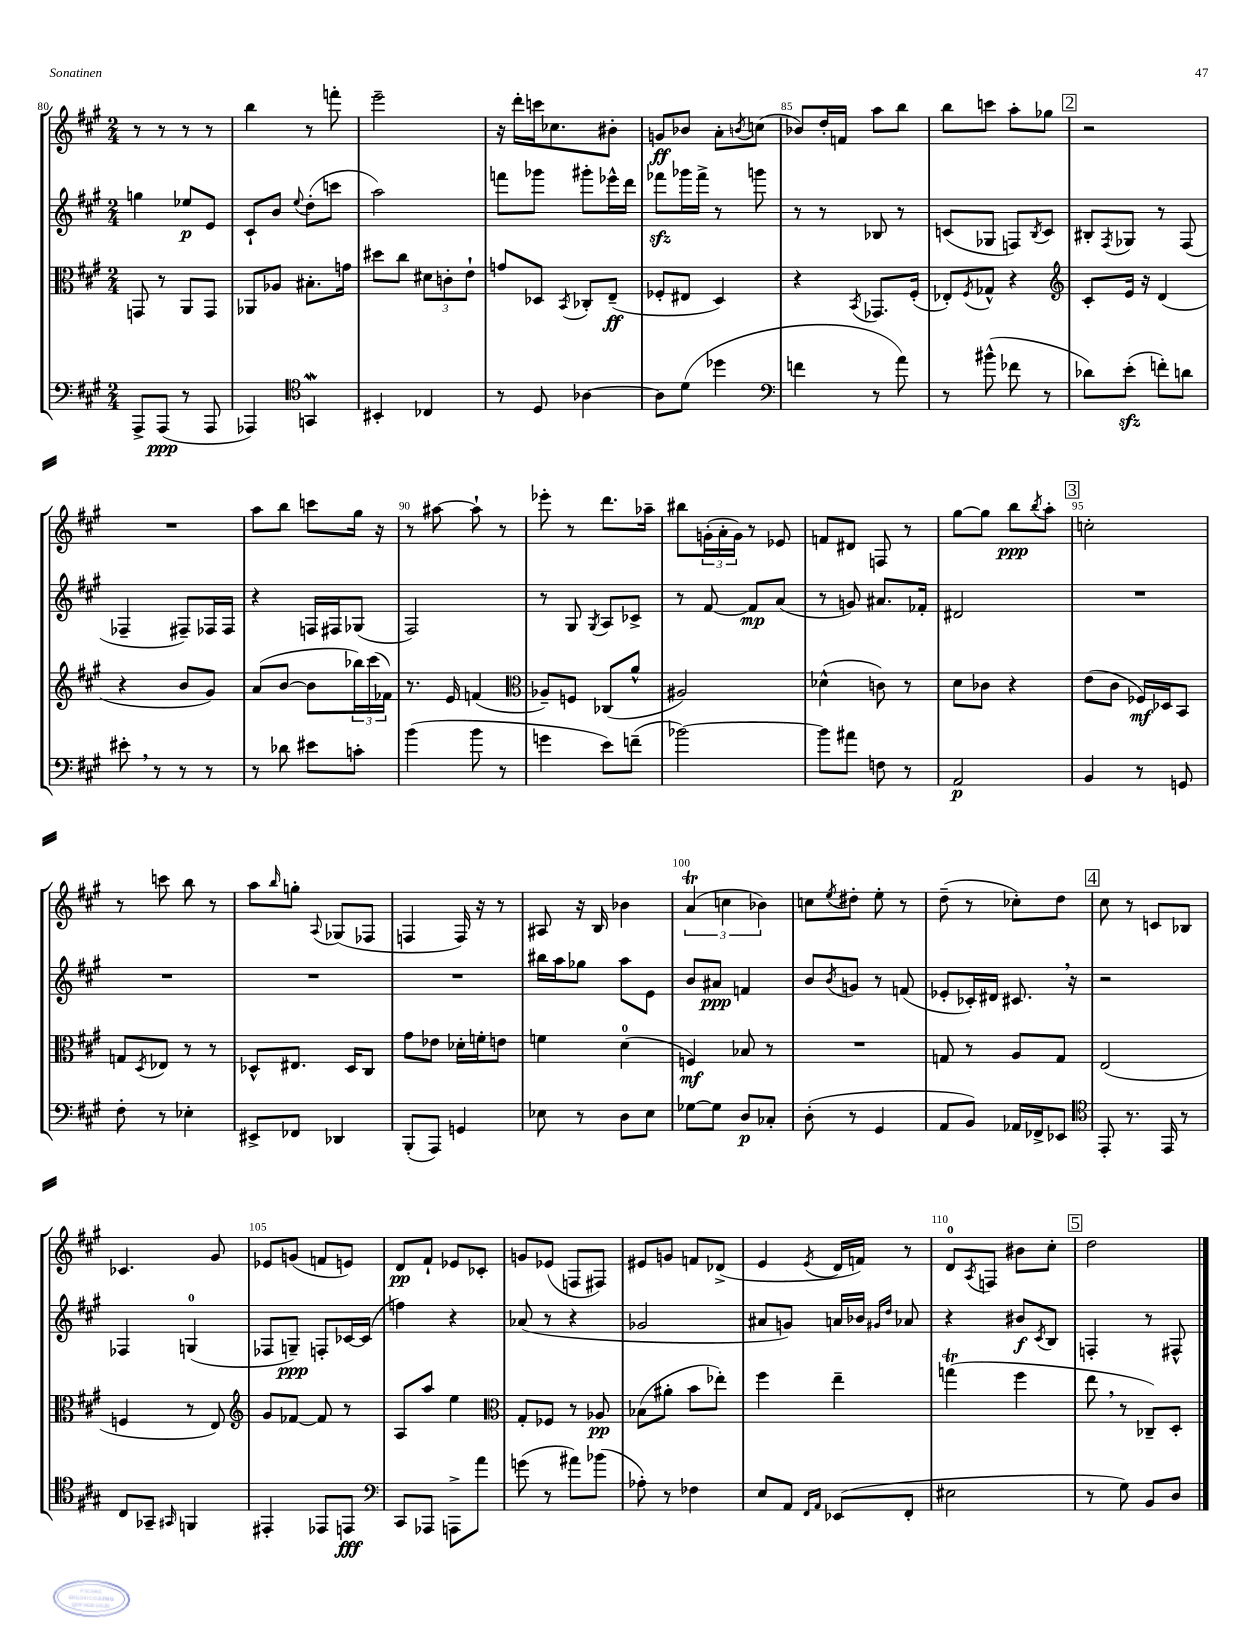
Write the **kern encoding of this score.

**kern	**kern	**kern	**kern
*staff4	*staff3	*staff2	*staff1
*clefF4	*clefC3	*clefG2	*clefG2
*k[f#c#g#]	*k[f#c#g#]	*k[f#c#g#]	*k[f#c#g#]
*M2/4	*M2/4	*M2/4	*M2/4
8AAA^/L	8GG/	4gg\	8r
(8AAA/J	8r	.	8r
8r	8AA/L	8ee-/L	8r
8AAA/	8GG/J	8e/J	8r
=	=	=	=
4AAA-/)	8AA-/L	8c#`/L	4bb\
.	8A-/J	8b/J	.
*clefC4	*	*	*
.	.	8qqee/	.
4GG/	8.B#'\L	(8dd'\L	8r
.	.	8ccc\J	8fff'\
.	16g\Jk	.	.
=	=	=	=
4BB#'/	8dd#\L	2aa\)	2eee~\
.	8cc#\J	.	.
4C-/	12d#\L	.	.
.	12c'\	.	.
.	12e`\J	.	.
=	=	=	=
8r	8g/L	8fff\L	16r
.	.	.	16ddd'\LL
8D/	8D-/J	8ggg-\J	16ccc\J
.	.	.	8.cc-\
.	8qBB/	.	.
[4A-\	8C-'/L	8ggg#'\L	.
.	(8E~/J	16eee-^^\L	8b#'\J
.	.	16ddd\JJ	.
=	=	=	=
8A-\]L	8F-'/L	8fff-\L	8g/L
(8d\J	8E#/J	16ggg-\L	8b-/J
.	.	16fff-^\JJ	.
4dd-\	4D/)	8r	8a'\L
.	.	.	8qb/
.	.	8ggg\	(8cc\J
=	=	=	=
*clefF4	*	*	*
4f\	4r	8r	8b-/L)
.	.	8r	16dd'/L
.	.	.	16f/JJ
.	8qBB/	.	.
8r	8.GG-/L	8B-/	8aa\L
8a\)	.	8r	8bb\J
.	(16F#'/Jk	.	.
=	=	=	=
8r	8E-'/L)	(8c/L	8bb\L
.	8qF#/	.	.
(8b#^^\	8G-^^/J	8G-/J	8ccc\J
8f-\	4r	8F/L)	8aa'\L
.	.	8qB/	.
8r	.	8c/J	8gg-\J
=	=	=	=
*	*clefG2	*	*
8d-\L)	8c#'/L	8B#'/L	2r
.	.	8qF#/	.
(8e'\J	16e/Jk	8G-/J	.
.	16r	.	.
8f'\L)	(4d/	8r	.
8d\J	.	(8F#/	.
=	=	=	=
8e#'\	4r	4F-~/	2r
8r	.	.	.
8r	8b/L	8F#~/L)	.
8r	8g#/J)	16F-/L	.
.	.	16F-/JJ	.
=	=	=	=
8r	(8a/L	4r	8aa\L
8d-\	[8b/J	.	8bb\J
8e#\L	8b\]L	16F/LL	8ccc\L
.	.	16F#/J	.
8c'\J	24bb-\L)	(8G-/J	16gg#\Jk
.	(24ccc#\	.	.
.	.	.	16r
.	24f-\JJ)	.	.
=	=	=	=
(4b\	8.r	2F#/)	8r
.	.	.	[8aa#\
.	16e/	.	.
8b\	(4f/	.	8aa#`\]
8r	.	.	8r
=	=	=	=
*	*clefC3	*	*
4g\	8A-~/L)	8r	8eee-'\
.	8F/J	8G#/	8r
.	.	8qG#/	.
8e\L)	(8C-/L	8A/L	8.ddd\L
(8f~\J	8a^^/J	8c-^/J	.
.	.	.	16aa-~\Jk
=	=	=	=
[2b-\)	2A#/)	8r	8bb#\L
.	.	[8f#/	(24g'\L
.	.	.	24a'\
.	.	.	24g\JJ)
.	.	8f#/]L	8r
.	.	(8a/J	8e-/
=	=	=	=
8b-\]L	(4d-^^\	8r	8f/L
8a#\J	.	8g/)	8d#/J
8F\	8c\)	8.a#/L	8F/
8r	8r	.	8r
.	.	16f-'/Jk	.
=	=	=	=
2AA/	8d\L	2d#/	[8gg#\L
.	8c-\J	.	8gg#\]J
.	4r	.	8bb\L
.	.	.	8qbb/
.	.	.	8aa'\J
=	=	=	=
4BB/	(8e\L	2r	2cc'\
.	8c#\J	.	.
8r	16F-/LL)	.	.
.	16D-/J	.	.
8GG/	8BB/J	.	.
=	=	=	=
8F#'\	8G/L	2r	8r
.	8qD/	.	.
8r	8E-/J	.	8ccc\
4E-'\	8r	.	8bb\
.	8r	.	8r
=	=	=	=
8EE#^/L	8D-^^/L	2r	8aa\L
.	.	.	16qqbb/
8FF-/J	8.E#/J	.	8gg'\J
.	.	.	8qqA/
4DD-/	.	.	(8G-/L
.	16D-/LK	.	.
.	8C#/J	.	8F-/J
=	=	=	=
(8BBB'/L	8g#\L	2r	4F/
8AAA/J)	8e-\J	.	.
4GG/	16d-'\LL	.	16F/)
.	16f'\J	.	16r
.	8e\J	.	8r
=	=	=	=
8E-\	4f\	16bb#\LL	8A#/
.	.	16aa\J	.
8r	.	8gg-\J	16r
.	.	.	16B/
8D\L	(4d\	8aa\L	4b-\
8E-\J	.	8e\J	.
=	=	=	=
[8G-\L	4F/)	8b/L	(6a/
8G-\]J	.	8a#/J	.
.	.	.	6cc\
8D/L	8B-/	4f/	.
.	.	.	6b-\)
8C-'/J	8r	.	.
=	=	=	=
(8D'\	2r	8b/L	8cc\L
.	.	8qb/	8qee/
8r	.	8g/J	8dd#'\J
4GG#/	.	8r	8ee'\
.	.	(8f/	8r
=	=	=	=
8AA/L	8G/	8e-'/L	(8dd~\
8BB/J)	8r	16c-'/L)	8r
.	.	16d#/JJ	.
16AA-/LL	8A/L	8.c#/	8cc-'\L)
16FF-^/J	.	.	.
8EE-/J	8G/J	.	8dd\J
.	.	16r	.
=	=	=	=
*clefC4	*	*	*
8EE'/	(2E/	2r	8cc#\
8.r	.	.	8r
.	.	.	8c/L
16EE/	.	.	.
8r	.	.	8B-/J
=	=	=	=
8C#/L	4F/	4F-/	4.c-/
8GG-~/J	.	.	.
16qqGG#/	.	.	.
4FF/	8r	(4G/	.
.	8E/)	.	8g#/
=	=	=	=
*	*clefG2	*	*
4EE#'/	8g#/L	8F-/L	8e-/L
.	[8f-/J	8G~/J)	(8g/J
8EE-/L	8f-/]	8F'/L	8f/L
8EE/J	8r	[16c-/L	8e/J)
.	.	(16c-/]JJ	.
=	=	=	=
*clefF4	*	*	*
8CC#/L	8A/L	4ff\)	8d/L
8AAA-/J	8aa/J	.	8f#`/J
8AAA^\L	4ee\	4r	8e-/L
8a\J	.	.	8c-'/J
=	=	=	=
*	*clefC3	*	*
(8g\	8G#'/L	(8a-/	8g/L
8r	8F-/J	8r	(8e-/J
8a#\L)	8r	4r	8F/L
(8b-\J	8A-/	.	8F#/J)
=	=	=	=
8A-'\)	(8B-\L	2g-/	8e#/L
8r	8a#'\J	.	8g/J
4F-\	8b\L	.	8f/L
.	8ee-'\J)	.	(8d-^/J
=	=	=	=
8E/L	4ff#\	8a#/L	4e/
8AA/J	.	8g/J)	.
16qqFF#/LL	.	.	.
16qqAA/JJ	.	.	8qe/
(8EE-/L	4ee~\	16a/LL	16d/LL
.	.	16b-/JJ	16f/JJ)
.	.	16qqg#/LL	.
.	.	16qqdd/JJ	.
8FF#'/J	.	8a-/	8r
=	=	=	=
2E#\	(4gg\	4r	8d/L
.	.	.	8qA/
.	.	.	8F/J
.	4ff#\	8b#/L	8b#\L
.	.	8qc#/	.
.	.	8B/J	8cc#'\J
=	=	=	=
8r	8ee\	4F'/	2dd\
8G#\)	8r	.	.
8BB/L	8C-~/L)	8r	.
8D/J	8D'/J	8F#^^/	.
==	==	==	==
*-	*-	*-	*-
